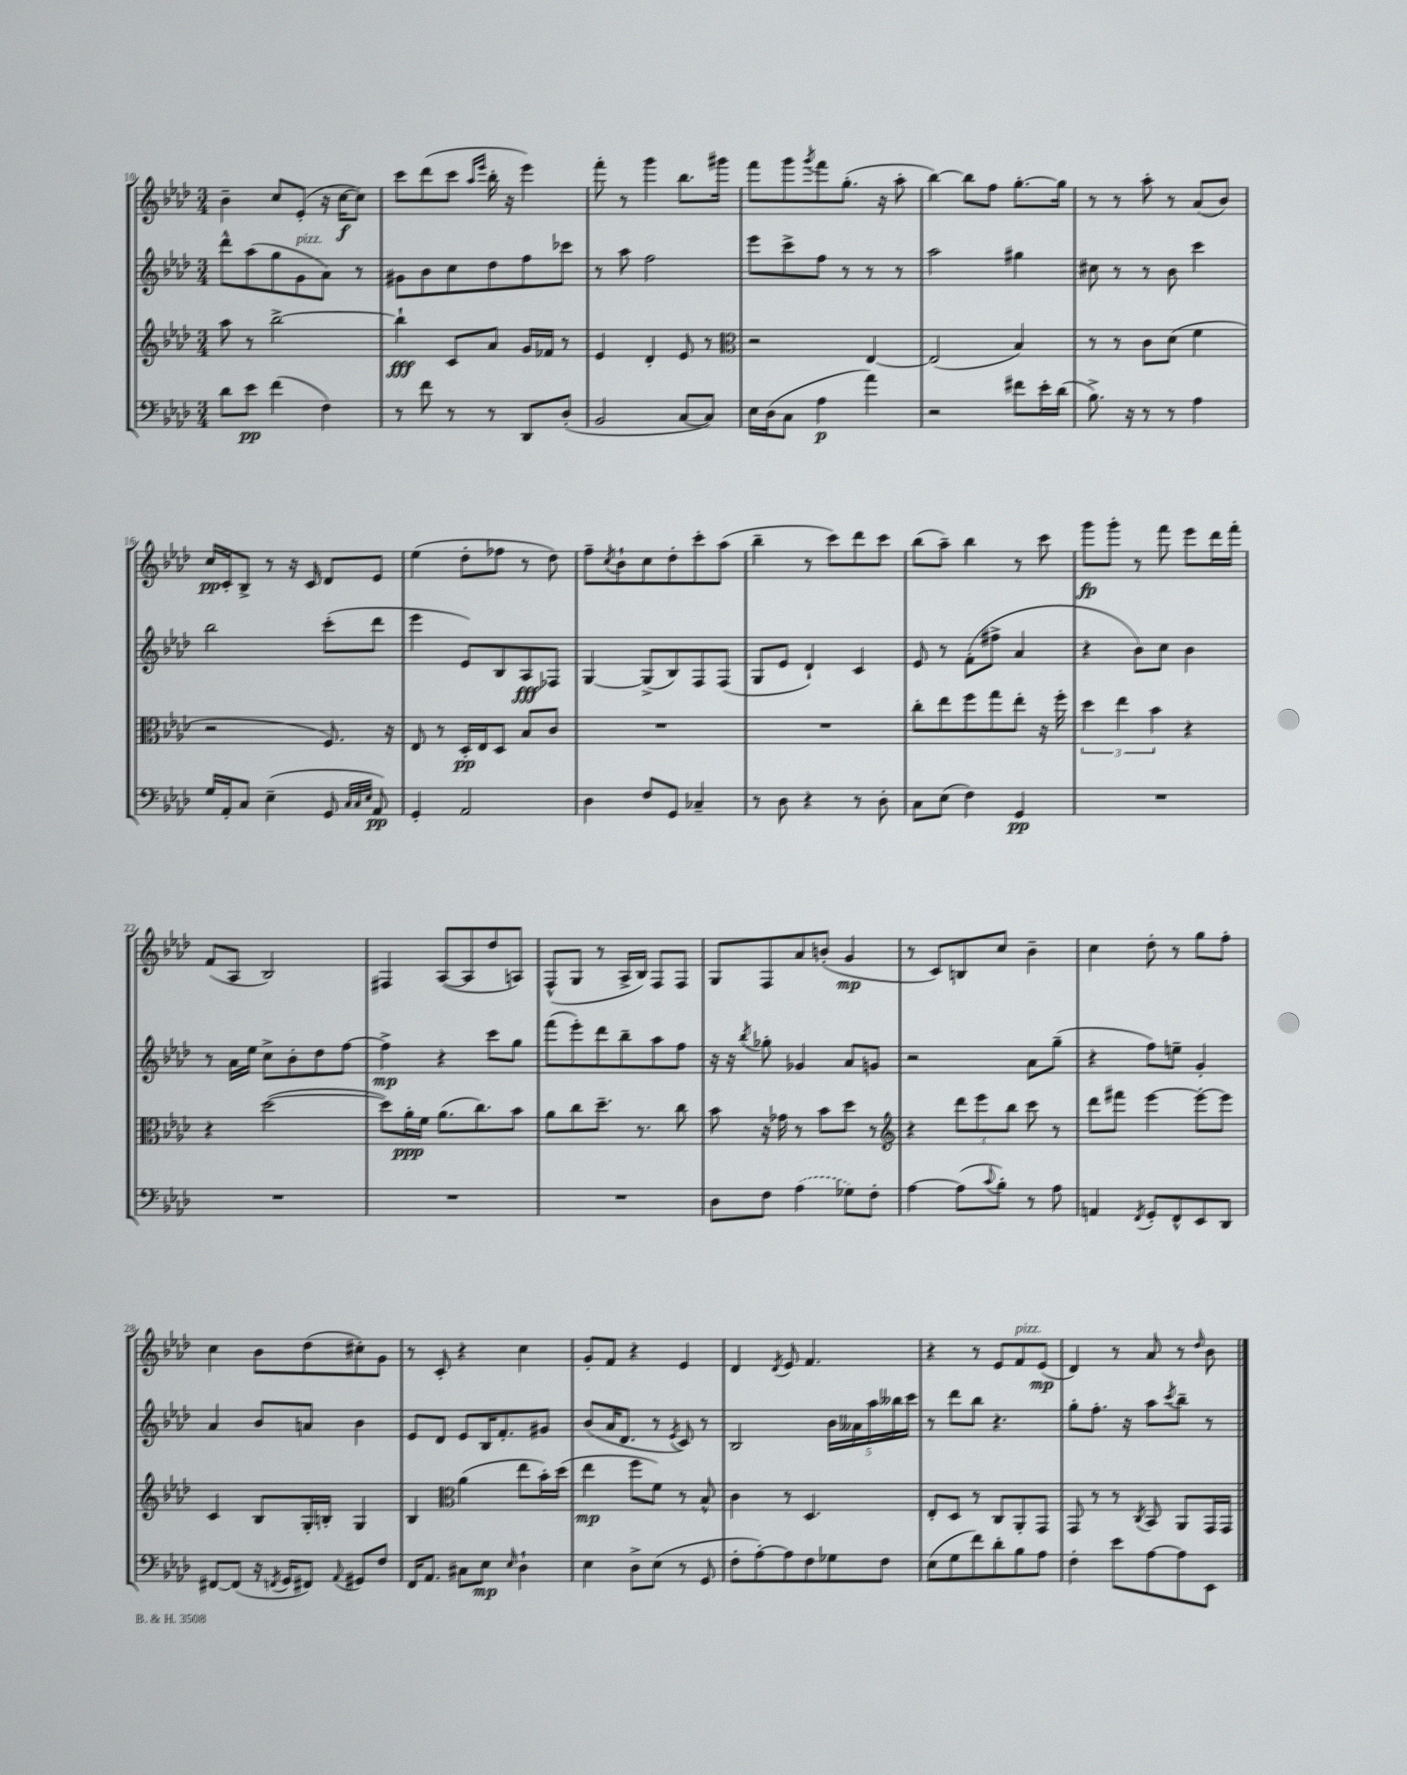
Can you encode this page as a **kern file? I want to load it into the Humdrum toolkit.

**kern	**dynam	**kern	**dynam	**kern	**dynam	**kern	**dynam
*part4	*part4	*part3	*part3	*part2	*part2	*part1	*part1
*staff4	*staff4	*staff3	*staff3	*staff2	*staff2	*staff1	*staff1
*clefF4	*	*clefG2	*	*clefG2	*	*clefG2	*
*k[b-e-a-d-]	*	*k[b-e-a-d-]	*	*k[b-e-a-d-]	*	*k[b-e-a-d-]	*
*M3/4	*	*M3/4	*	*M3/4	*	*M3/4	*
=10	=10	=10	=10	=10	=10	=10	=10
8d-\L	.	8aa-\	.	8ddd-^^\L	.	4b-~\	.
8e-\J	pp	8r	.	(8aa-\	.	.	.
(4f\	.	[2bb-^\	.	8gg\	.	8cc/L	.
!	!	!	!	!LO:TX:a:i:t=pizz.	!	!	!
.	.	.	.	8g\	.	(8e-'/J	.
4F\)	.	.	.	8a-\J)	.	16r	.
.	.	.	.	.	.	[16cc\KL	f
.	.	.	.	8r	.	8cc\J])	.
=11	=11	=11	=11	=11	=11	=11	=11
8r	.	4bb-`\]	fff	8g#X\L	.	8ccc\L	.
8f\	.	.	.	8b-\	.	(8ddd-\	.
8r	.	8c/L	.	8cc\	.	8ccc\J	.
.	.	.	.	.	.	16qqaa-/LL	.
.	.	.	.	.	.	16qqeee-/JJ	.
8r	.	8a-/J	.	8dd-\	.	16bb-'\	.
.	.	.	.	.	.	16r	.
8DD-/L	.	16g/LL	.	8ff\	.	4eee-\)	.
.	.	16f-X/JJ	.	.	.	.	.
(8D-'/J	.	8r	.	8ccc-X\J	.	.	.
=12	=12	=12	=12	=12	=12	=12	=12
2BB-/	.	4e-/	.	8r	.	8fff'\	.
.	.	.	.	8aa-\	.	8r	.
.	.	4d-'/	.	2ff\	.	4ggg\	.
[8C/L	.	8e-/	.	.	.	8.bb-\L	.
8C/J])	.	8r	.	.	.	.	.
.	.	.	.	.	.	16ggg#X\Jk	.
=13	=13	=13	=13	=13	=13	=13	=13
*	*	*clefC3	*	*	*	*	*
16E-\LL	.	2r	.	8eee-\L	.	8fff\L	.
(16D-\J	.	.	.	.	.	.	.
8C\J	.	.	.	8ccc^\	.	8ggg\	.
.	.	.	.	.	.	8qggg/	.
4A-\	p	.	.	8ff\J	.	8fff\	.
.	.	.	.	8r	.	(8.gg'\J	.
4a-\)	.	[4E-/	.	8r	.	.	.
.	.	.	.	.	.	16r	.
.	.	.	.	8r	.	8aa-'\	.
=14	=14	=14	=14	=14	=14	=14	=14
2r	.	(2E-/]	.	2aa-\	.	[4bb-\)	.
.	.	.	.	.	.	8bb-\L]	.
.	.	.	.	.	.	8ff\J	.
8f#X\L	.	4B-/)	.	4gg#X\	.	[8.gg'\L	.
16e-'\L	.	.	.	.	.	.	.
(16d-\JJ	.	.	.	.	.	16gg\Jk]	.
=15	=15	=15	=15	=15	=15	=15	=15
8.B-^\)	.	8r	.	8cc#X\	.	8r	.
.	.	8r	.	8r	.	8r	.
16r	.	.	.	.	.	.	.
8r	.	8c\L	.	8r	.	8aa-'\	.
8r	.	(8d-\J	.	8b-\	.	8r	.
4A-\	.	4f\	.	4ccc\	.	(8a-/L	.
.	.	.	.	.	.	8b-/J)	.
!!LO:LB:g=z
=16	=16	=16	=16	=16	=16	=16	=16
16G/LL	.	2r	.	2bb-\	.	16cc/LL	pp
16AA-'/J	.	.	.	.	.	16c'/J	.
8C/J	.	.	.	.	.	8B-^/J	.
(4E-~\	.	.	.	.	.	8r	.
.	.	.	.	.	.	16r	.
.	.	.	.	.	.	16c/	.
8GG/	.	8.F/)	.	(8ccc'\L	.	8d-/L	.
32qqC/LLL	.	.	.	.	.	.	.
32qqC/	.	.	.	.	.	.	.
32qqE-/JJJ	.	.	.	.	.	.	.
8AA-/)	pp	.	.	8ddd-\J	.	8e-/J	.
.	.	16r	.	.	.	.	.
=17	=17	=17	=17	=17	=17	=17	=17
4GG'/	.	8E-/	.	4eee-\	.	(4ee-\	.
.	.	8r	.	.	.	.	.
2AA-/	.	16D-'/LL	pp	8e-/L)	.	8dd-'\L	.
.	.	16E-/J	.	.	.	.	.
.	.	8D-/J	.	8B-/	.	8ff-X\J	.
.	.	8B-/L	.	8A-/	fff	8r	.
.	.	8c/J	.	8F-X/J	.	8dd-\)	.
=18	=18	=18	=18	=18	=18	=18	=18
4D-\	.	2.r	.	[4G/	.	8ff~\L	.
.	.	.	.	.	.	8qcc/	.
.	.	.	.	.	.	8b-`\	.
8F/L	.	.	.	(8G^/L]	.	8cc\	.
8GG/J	.	.	.	8B-/)	.	8dd-'\	.
4C-X~/	.	.	.	8F/	.	8ccc'\	.
.	.	.	.	(8F/J	.	(8aa-\J	.
=19	=19	=19	=19	=19	=19	=19	=19
8r	.	2.r	.	8G/L	.	4bb-~\	.
8D-\	.	.	.	8e-/J	.	.	.
4r	.	.	.	4d-`/)	.	8r	.
.	.	.	.	.	.	8ccc\L)	.
8r	.	.	.	4c/	.	8ddd-\	.
8D-'\	.	.	.	.	.	8ccc\J	.
=20	=20	=20	=20	=20	=20	=20	=20
8C\L	.	8cc'\L	.	8e-/	.	(8bb-\L	.
(8E-\J	.	8ee-\	.	8r	.	8aa-~\J)	.
4F\)	.	8ff\	.	(8f'\L	.	4bb-\	.
.	.	8gg\	.	8ff#X^\J	.	.	.
4GG/	pp	8ee-'\J	.	4a-/	.	8r	.
.	.	16r	.	.	.	8ccc\	.
.	.	16ff'\	.	.	.	.	.
=21	=21	=21	=21	=21	=21	=21	=21
2.r	.	6dd-\	.	4r	.	8ggg\L	fp
.	.	.	.	.	.	8ggg'\J	.
.	.	6ee-\	.	.	.	.	.
.	.	.	.	8b-\L)	.	8r	.
.	.	6b-\	.	.	.	.	.
.	.	.	.	8cc\J	.	8fff\	.
.	.	4r	.	4b-\	.	8eee-\L	.
.	.	.	.	.	.	16ddd-\L	.
.	.	.	.	.	.	16fff'\JJ	.
!!LO:LB:g=z
=22	=22	=22	=22	=22	=22	=22	=22
2.r	.	4r	.	8r	.	(8f/L	.
.	.	.	.	16a-\LL	.	8A-/J	.
.	.	.	.	16ee-\JJ	.	.	.
.	.	([2dd-\	.	8cc^\L	.	2B-/)	.
.	.	.	.	8b-'\	.	.	.
.	.	.	.	8dd-\	.	.	.
.	.	.	.	[8ff\J	.	.	.
=23	=23	=23	=23	=23	=23	=23	=23
2.r	.	8dd-\L])	.	4ff^\]	mp	4F#X/	.
.	.	16a-'\L	ppp	.	.	.	.
.	.	16f\JJ	.	.	.	.	.
.	.	(8.a-\L	.	4r	.	([8A-/L	.
.	.	.	.	.	.	8A-/]	.
.	.	8.cc\)	.	.	.	.	.
.	.	.	.	8ccc\L	.	8dd-/	.
.	.	8b-\J	.	8gg\J	.	8An/J)	.
=24	=24	=24	=24	=24	=24	=24	=24
2.r	.	8a-\L	.	(8fff\L	.	(8F^^/L	.
.	.	8cc\	.	8eee-'\)	.	8G/J	.
.	.	8.dd-~\J	.	8ddd-\	.	8r	.
.	.	.	.	8bb-~\	.	16A-^/LL	.
.	.	8.r	.	.	.	16B-/JJ)	.
.	.	.	.	8aa-\	.	8F/L	.
.	.	8cc\	.	8ff\J	.	8F/J	.
=25	=25	=25	=25	=25	=25	=25	=25
8D-\L	.	8b-\	.	16r	.	8G/L	.
.	.	.	.	16r	.	.	.
.	.	.	.	8qbb-/	.	.	.
8F\J	.	16r	.	8gg-X'\	.	8F/	.
.	.	16g-X\	.	.	.	.	.
(4A-\	.	8r	.	4g-X/	.	8a-/	.
.	.	8b-\L	.	.	.	(8bn'/J	.
8G-X\L)	.	8dd-\J	.	8a-/L	.	4g/	mp
8F'\J	.	8r	.	8gn/J	.	.	.
=26	=26	=26	=26	=26	=26	=26	=26
*	*	*clefG2	*	*	*	*	*
[4A-\	.	4r	.	2r	.	8r	.
.	.	.	.	.	.	8c/L)	.
(8A-\L]	.	12ddd-\L	.	.	.	8Bn/	.
.	.	12eee-\	.	.	.	.	.
8qqc/	.	.	.	.	.	.	.
8B-'\J)	.	.	.	.	.	8cc/J	.
.	.	12bb-\J	.	.	.	.	.
8r	.	8ccc\	.	8a-\L	.	4b-~\	.
8A-\	.	8r	.	(8gg~\J	.	.	.
=27	=27	=27	=27	=27	=27	=27	=27
4AAn/	.	8ddd-\L	.	4r	.	4cc\	.
.	.	8fff#X\J	.	.	.	.	.
8qFF/	.	.	.	.	.	.	.
8GG'/L	.	[4eee-\	.	8ff\L)	.	8dd-'\	.
8FF^^/	.	.	.	8een~\J	.	8r	.
8EE-/	.	8eee-'\L_	.	4g'/	.	8gg\L	.
8DD-/J	.	8eee-\J]	.	.	.	8ff'\J	.
!!LO:LB:g=z
=28	=28	=28	=28	=28	=28	=28	=28
[8FF#X/L	.	4c/	.	4a-/	.	4cc\	.
(8FF#/J]	.	.	.	.	.	.	.
16r	.	8B-/L	.	8b-/L	.	8b-\L	.
8qFFn/	.	.	.	.	.	.	.
16GG/KL	.	.	.	.	.	.	.
8FF#X/J)	.	16G'/L	.	8an/J	.	(8dd-\	.
.	.	16Bn'/JJ	.	.	.	.	.
8qqAA-/	.	.	.	.	.	.	.
8GG#X/L	.	4G/	.	4b-\	.	8cc#X'\)	.
8F/J	.	.	.	.	.	8g\J	.
=29	=29	=29	=29	=29	=29	=29	=29
16FF/KL	.	4B-/	.	8e-/L	.	8r	.
8.AA-/J	.	.	.	.	.	.	.
.	.	.	.	8d-/J	.	8c'/	.
*	*	*clefC3	*	*	*	*	*
8C#X\L	.	(4a-\	.	8e-/L	.	4r	.
8E-\J	mp	.	.	16B-/K	.	.	.
.	.	.	.	8.f'/	.	.	.
16qqE-/	.	.	.	.	.	.	.
4D-`\	.	8ee-\L	.	.	.	4cc\	.
.	.	16b-'\L)	.	8g#X/J	.	.	.
.	.	(16dd-\JJ	.	.	.	.	.
=30	=30	=30	=30	=30	=30	=30	=30
4E-\	.	4ee-\	mp	(8b-/L	.	8g'/L	.
.	.	.	.	16a-/K	.	8f/J	.
.	.	.	.	8.d-/J	.	.	.
8D-^\L	.	8ff\L	.	.	.	4r	.
(8E-\J	.	8f\J)	.	8r	.	.	.
.	.	.	.	8qe-/	.	.	.
8r	.	8r	.	8c/)	.	4e-/	.
8GG/	.	8B-^^/	.	8r	.	.	.
=31	=31	=31	=31	=31	=31	=31	=31
8F'\L	.	4c\	.	2B-/	.	4d-/	.
[8A-'\)	.	.	.	.	.	.	.
.	.	.	.	.	.	8qd-/	.
8A-\]	.	8r	.	.	.	8e-/	.
8F\	.	4.D-/	.	.	.	4.f/	.
8G-X\	.	.	.	20b-\LL	.	.	.
.	.	.	.	20a--X\	.	.	.
.	.	.	.	20aa-\	.	.	.
8F\J	.	.	.	.	.	.	.
.	.	.	.	20bb--X\	.	.	.
.	.	.	.	20ccc\JJ	.	.	.
=32	=32	=32	=32	=32	=32	=32	=32
(8E-\L	.	8E-'/L	.	8r	.	4r	.
8G\	.	8D-/J	.	8ddd-\L	.	.	.
8f\)	.	8r	.	8bb-\J	.	8r	.
8d-'\	.	8C/L	.	4.r	.	8e-/L	.
!	!	!	!	!	!	!LO:TX:a:i:t=pizz.	!
8B-\	.	8AA-'/	.	.	.	8f/	.
8A-\J	.	8GG/J	.	.	.	(8e-/J	mp
=33	=33	=33	=33	=33	=33	=33	=33
4F'\	.	8GG/	.	8gg'\L	.	4d-/)	.
.	.	8r	.	8.ff'\J	.	.	.
8e-\L	.	8r	.	.	.	8r	.
.	.	.	.	16r	.	.	.
.	.	8qC/	.	.	.	.	.
[8A-\	.	8BB-/	.	8aa-\L	.	8a-/	.
.	.	.	.	8qccc/	.	.	.
8A-\]	.	8AA-/L	.	8bb-~\J	.	8r	.
.	.	.	.	.	.	16qqdd-/	.
8EE-\J	.	16GG/L	.	8r	.	8b-\	.
.	.	16GG/JJ	.	.	.	.	.
==	==	==	==	==	==	==	==
*-	*-	*-	*-	*-	*-	*-	*-
